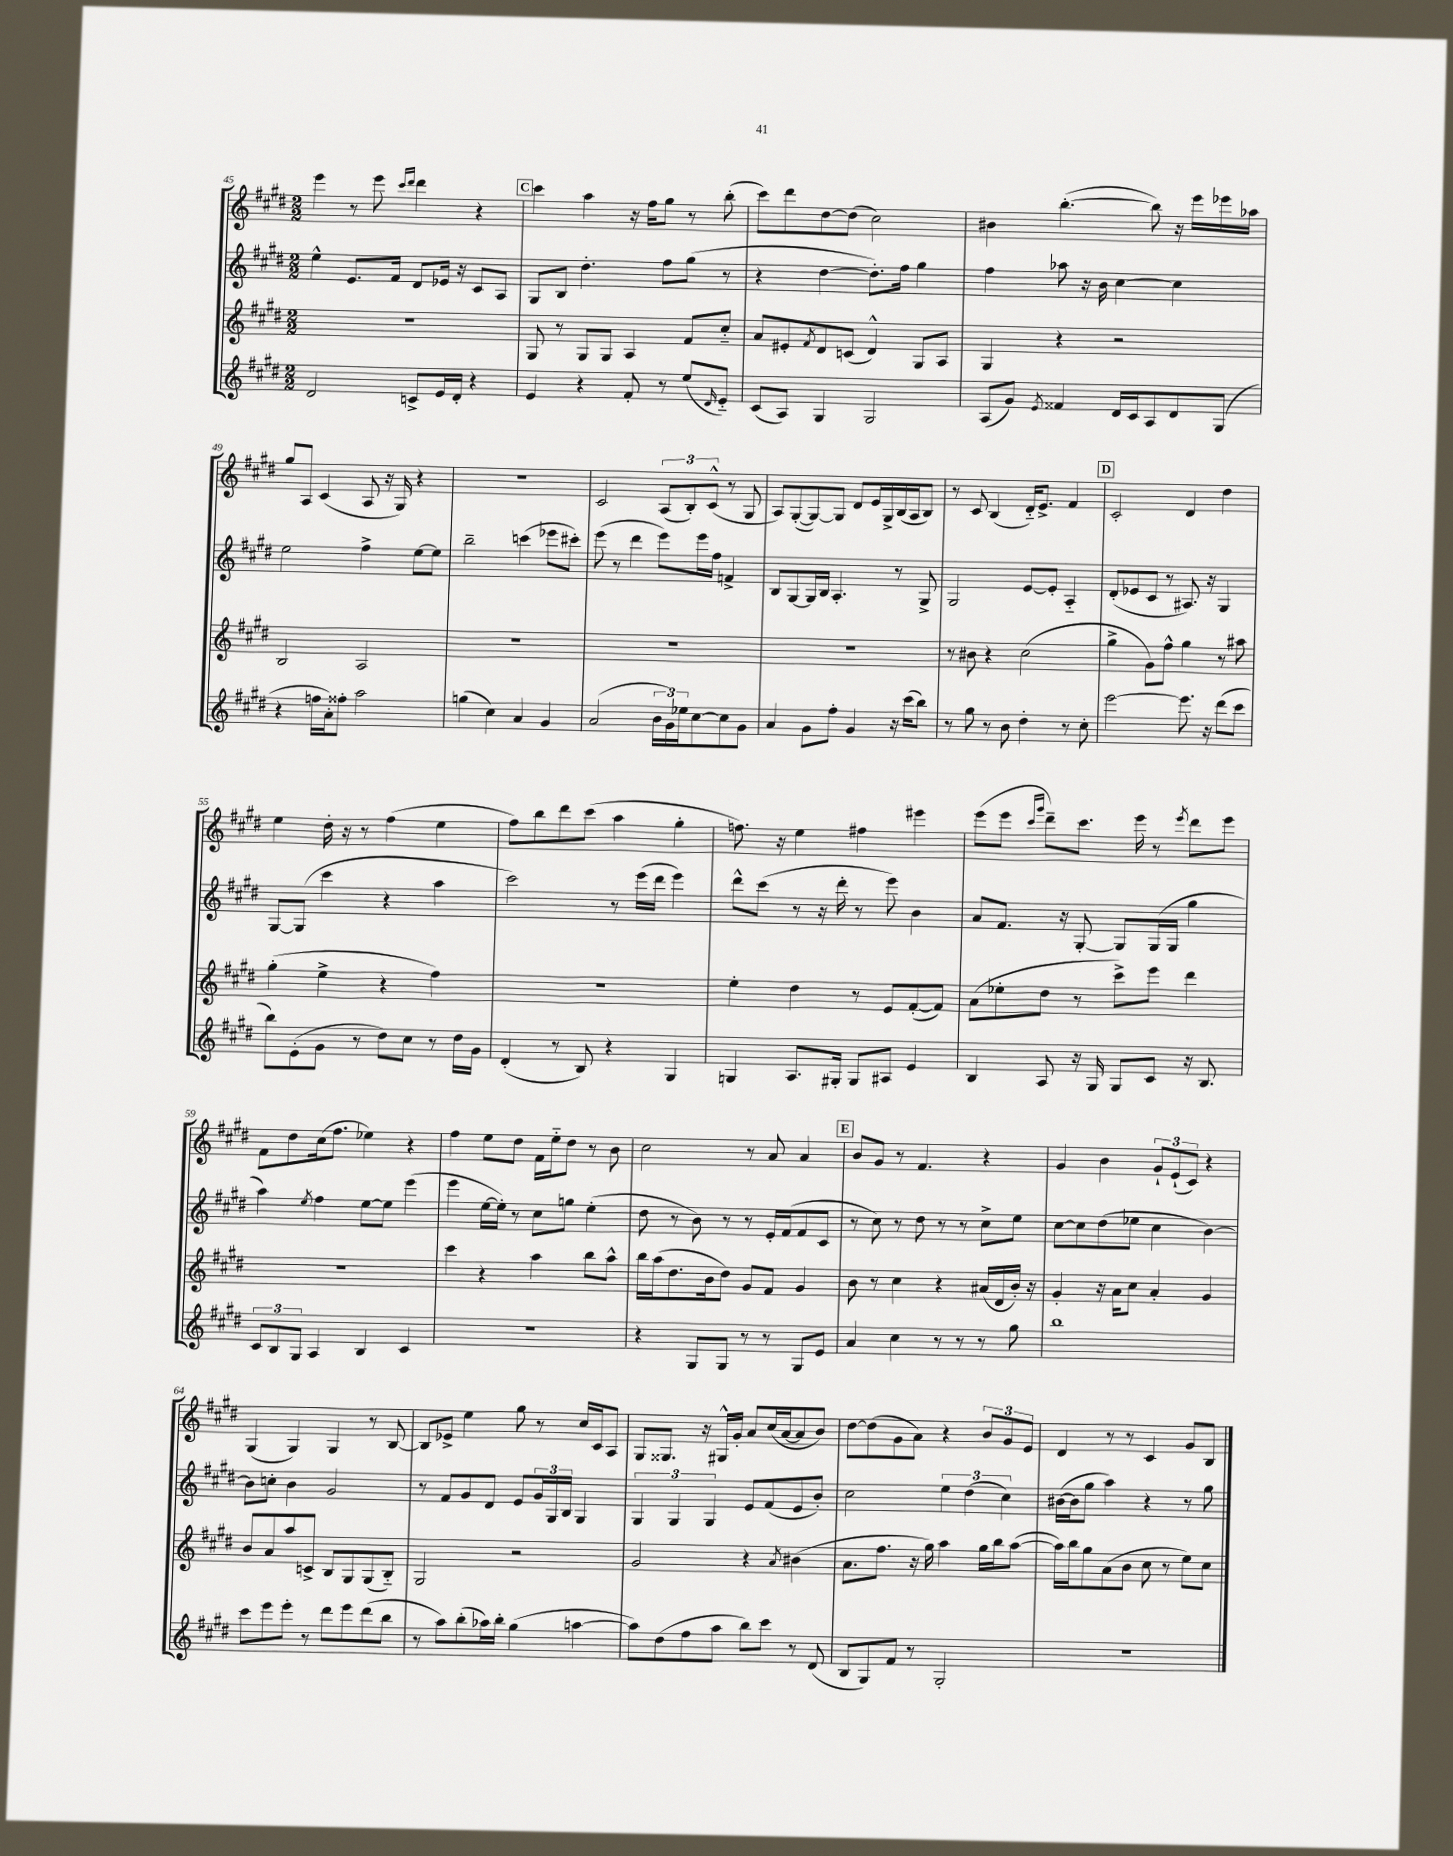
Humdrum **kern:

**kern	**kern	**kern	**kern
*part4	*part3	*part2	*part1
*staff4	*staff3	*staff2	*staff1
*clefG2	*clefG2	*clefG2	*clefG2
*k[f#c#g#d#]	*k[f#c#g#d#]	*k[f#c#g#d#]	*k[f#c#g#d#]
*M2/2	*M2/2	*M2/2	*M2/2
=45	=45	=45	=45
2d#/	1r	4ee^^\	4eee\
.	.	8.e/L	8r
.	.	.	8eee\
.	.	16f#/Jk	.
.	.	.	16qqccc#/LL
.	.	.	16qqddd#/JJ
8cn^/L	.	8d#/L	4ddd#\
16e/L	.	16e-X/Jk	.
16d#'/JJ	.	16r	.
4r	.	8c#/L	4r
.	.	8A/J	.
!!LO:REH:place=s1:t=C
=46	=46	=46	=46
4e/	8G#/	8G#/L	4ccc#\
.	8r	8B/J	.
4r	8G#/L	4.dd#'\	4aa\
.	8G#/J	.	.
8f#'/	4A/	.	16r
.	.	.	16ff#\KL
8r	.	8ff#\L	8gg#\J
(8ee/L	8f#/L	(8gg#\J	8r
16qqd#/	.	.	.
8e/J)	8cc#/J	8r	(8bb'\
=47	=47	=47	=47
(8c#/L	8a/L	4r	8ccc#\L)
8A/J)	8e#X'/	.	8ddd#\
.	8qf#/	.	.
4G#/	8d#/	[4dd#\	[8dd#\
.	(8cn/J	.	(8dd#\J]
2G#/	4d#^^/)	8.dd#'\L])	2cc#\)
.	.	16ff#\Jk	.
.	8G#/L	4gg#\	.
.	8A/J	.	.
=48	=48	=48	=48
(8A/L	4G#/	4ff#\	4b#X\
8g#/J)	.	.	.
8qe/	.	.	.
4f##X/	4r	8aa-X\	([4.bb'\
.	.	16r	.
.	.	16b\	.
16d#/LL	2r	[4cc#\	.
16c#/J	.	.	.
8A/	.	.	8bb\])
8d#/	.	4cc#\]	16r
.	.	.	16eee\LL
(8G#/J	.	.	16eee-X\
.	.	.	16aa-X\JJ
!!LO:LB:g=z
=49	=49	=49	=49
4r	2B/	2ee\	8gg#/L
.	.	.	8A/J
16ffn\LL	.	.	(4c#/
16a'\J)	.	.	.
8ff##X'\J	.	.	.
2aa\	2A/	4ff#^\	8A/
.	.	.	16r
.	.	.	16G#/)
.	.	[8ee\L	4r
.	.	8ee\J]	.
=50	=50	=50	=50
(4ggn\	1r	2bb~\	1r
4cc#\)	.	.	.
4a/	.	(4cccn\	.
4g#/	.	8eee-X\L	.
.	.	8ccc#X'\J)	.
=51	=51	=51	=51
(2a/	1r	(8eee\	2c#/
.	.	8r	.
.	.	4ddd#\	.
24b\LL	.	8eee\L)	(12A/L
24g#\)	.	.	.
24ee-X\J	.	.	12B'/)
[8cc#\	.	16eee\L	.
.	.	.	(12c#^^/J
.	.	16ff#\JJ	.
8cc#\]	.	4fn^/	8r
8g#\J	.	.	8G#/
=52	=52	=52	=52
4a/	1r	8B/L	8A/L)
.	.	[8G#/	([8G#'/
8g#\L	.	16G#/L]	8G#/_)
.	.	16B/JJ	.
8ff#'\J	.	4.A'/	8G#/J]
4g#/	.	.	8d#/L
.	.	.	16e/L
.	.	.	16G#^/
16r	.	8r	(16B/
(16ccc#\KL	.	.	16A/J
8bb\J)	.	8G#^/	8B/J)
=53	=53	=53	=53
8r	8r	2G#/	8r
8gg#\	8b#X\	.	8c#/
8r	4r	.	(4B/
8b\	.	.	.
4dd#'\	(2cc#\	[8e/L	16d#/KL)
.	.	.	8.e^/J
.	.	8e'/J]	.
8r	.	4A/	4f#/
8cc#'\	.	.	.
!!LO:REH:place=s1:t=D
=54	=54	=54	=54
[2eee\	4gg#^\	(8d#'/L	2c#'/
.	.	8e-X/	.
.	8g#\L)	8c#/J	.
.	8ff#^^\J	8r	.
8.eee\]	4gg#\	8.A#X/)	4d#/
16r	.	16r	.
(8ddd#\L	8r	4G#/	4dd#\
8ccc#\J	8aa#X\	.	.
!!LO:LB:g=z
=55	=55	=55	=55
8bb\L)	(4gg#'\	[8G#/L	4ee\
(8e'\	.	(8G#/J]	.
8g#\J	4ee^\	4ccc#\	16dd#'\
.	.	.	16r
8r	.	.	8r
8dd#\L)	4r	4r	(4ff#\
8cc#\J	.	.	.
8r	4ff#\)	4aa\	4ee\
16dd#\LL	.	.	.
16g#\JJ	.	.	.
=56	=56	=56	=56
(4d#'/	1r	2ccc#\)	8ff#\L)
.	.	.	8bb\
8r	.	.	8ddd#\
8B/)	.	.	(8ccc#\J
4r	.	8r	4aa\
.	.	(16eee\LL	.
.	.	16ddd#\JJ	.
4G#/	.	4eee\)	4gg#'\
=57	=57	=57	=57
4Gn/	4ee'\	8ddd#^^\L	8.ffn\)
.	.	(8ccc#\J	.
.	.	.	16r
8.A/L	4dd#\	8r	4ee\
.	.	16r	.
16G#X'/Jk	.	16ddd#'\	.
8G#/L	8r	8r	4ff#X\
8A#X/J	8e/L	8eee\)	.
4e/	([8f#'/	4b\	4eee#X\
.	8f#/J])	.	.
=58	=58	=58	=58
4B/	(8a\L	8a/L	(8eee\L
.	8ee-X'\	8.f#/J	8eee\J
.	.	.	16qqccc#/LL
.	.	.	16qqggg#/JJ
8A/	8dd#\J	.	8ddd#~\L)
.	.	16r	.
16r	8r	[8G#'/	8.ccc#\J
16G#/	.	.	.
8G#/L	8ccc#^\L)	8G#/L]	.
.	.	.	16eee\
8c#/J	8eee\J	(16G#/L	8r
.	.	16G#/JJ	.
.	.	.	8qeee/
16r	4ddd#\	4gg#\	8ddd#\L
8.B/	.	.	.
.	.	.	8eee\J
!!LO:LB:g=z
=59	=59	=59	=59
12c#/L	1r	4aa\)	8f#\L
12B/	.	.	.
.	.	.	8dd#\
12G#/J	.	.	.
.	.	8qee/	.
4A/	.	4ff#\	(16cc#\k
.	.	.	8.ff#\J
4B/	.	[8ee\L	4ee-X\)
.	.	8ee\J]	.
4c#/	.	(4eee\	4r
=60	=60	=60	=60
1r	4ccc#\	4eee\	4ff#\
.	4r	[16ee\LL	8ee\L
.	.	16ee'\JJ])	.
.	.	8r	8dd#\J
.	4aa\	8cc#\L	16f#\LL
.	.	.	16ee\J
.	.	8ggn\J	8dd#\J
.	8bb\L	(4ee'\	8r
.	8aa^^\J	.	8b\
=61	=61	=61	=61
4r	16bb\LL	8dd#\	2cc#\
.	(16aa\J	.	.
.	8.dd#\	8r	.
8G#/L	.	8b\)	.
.	16b\k	.	.
8G#/J	8dd#\J)	8r	.
8r	8g#/L	8r	8r
8r	8f#/J	16e'/LL	8a/
.	.	(16f#/J	.
8G#/L	4g#/	8f#/	4a/
8e/J	.	8c#/J	.
!!LO:REH:place=s1:t=E
=62	=62	=62	=62
4a/	8b\	8r	8b/L
.	8r	8cc#\)	8g#/J
4cc#\	4cc#\	8r	8r
.	.	8dd#\	4.f#/
8r	4r	8r	.
8r	.	8r	.
8r	(16a#X/LL	8cc#^\L	4r
.	16d#/	.	.
8gg#\	16b'/JJ)	8ee\J	.
.	16r	.	.
=63	=63	=63	=63
1bb	4g#'/	[8cc#\L	4g#/
.	.	8cc#\]	.
.	16r	(8dd#\	4b\
.	16a\KL	.	.
.	8cc#\J	8ee-X\J	.
.	4a'/	4cc#\	12g#`/L
.	.	.	(12e`/
.	.	.	12c#/J)
.	4g#/	[4b\)	4r
!!LO:LB:g=z
=64	=64	=64	=64
8ccc#\L	8b/L	8b\L]	(4G#/
8eee\	8a/	8ccn'\J	.
8eee'\J	8aa/	4b\	4G#/)
8r	8cn^/J	.	.
8ddd#\L	8B/L	2g#/	4G#/
8eee\	8G#/	.	.
(8ddd#\	(8G#/	.	8r
8bb\J	8B/J)	.	[8B/
=65	=65	=65	=65
8r	2G#/	8r	8B/L]
8aa\L)	.	8f#/L	8e-X^/J
(8bb'\	.	8g#/	4ee\
16aa-X\L)	.	8d#/J	.
16bb'\JJ	.	.	.
(4gg#\	2r	8e/L	8gg#\
.	.	24g#/L	8r
.	.	24G#/	.
.	.	24B/JJ	.
[4aan\	.	4G#/	16cc#/LL
.	.	.	16c#/J
.	.	.	8A/J
=66	=66	=66	=66
8aa\L])	2g#/	6G#/	8G#/L
(8dd#\	.	.	8.G##X/J
.	.	6G#/	.
8ff#\	.	.	.
.	.	.	16r
.	.	6G#/	.
8aa\J	.	.	16G#X^^/LL
.	.	.	16g#'/JJ
8bb\L)	4r	8e/L	8a/L
8ccc#\J	.	(8f#/	(16cc#/L
.	.	.	[16a/J
.	8qa/	.	.
8r	(4b#X\	8e/	8a/]
(8d#/	.	8b'/J)	8b/J)
=67	=67	=67	=67
8B/L	8.a\L	2cc#\	[8dd#\L
8G#/)	.	.	(8dd#\]
.	8.ff#\J	.	.
8f#/J	.	.	8g#\
8r	16r	.	8a\J)
.	16gg#\)	.	.
2G#'/	4aa\	6ee\	4r
.	.	(6dd#\	.
.	16gg#\LL	.	12b/L
.	16bb\J	.	.
.	.	6cc#\)	12g#/
.	([8aa\J	.	.
.	.	.	12e/J
=68	=68	=68	=68
1r	16aa\LL])	([16b#X\LL	4d#/
.	16bb\J	16b#\J]	.
.	8gg#\	8gg#\J	.
.	(8a\	4aa\)	8r
.	8b\J	.	8r
.	8cc#\	4r	4c#/
.	8r	.	.
.	8ee\L)	8r	8g#/L
.	8cc#\J	8gg#\	8B/J
==	==	==	==
*-	*-	*-	*-
